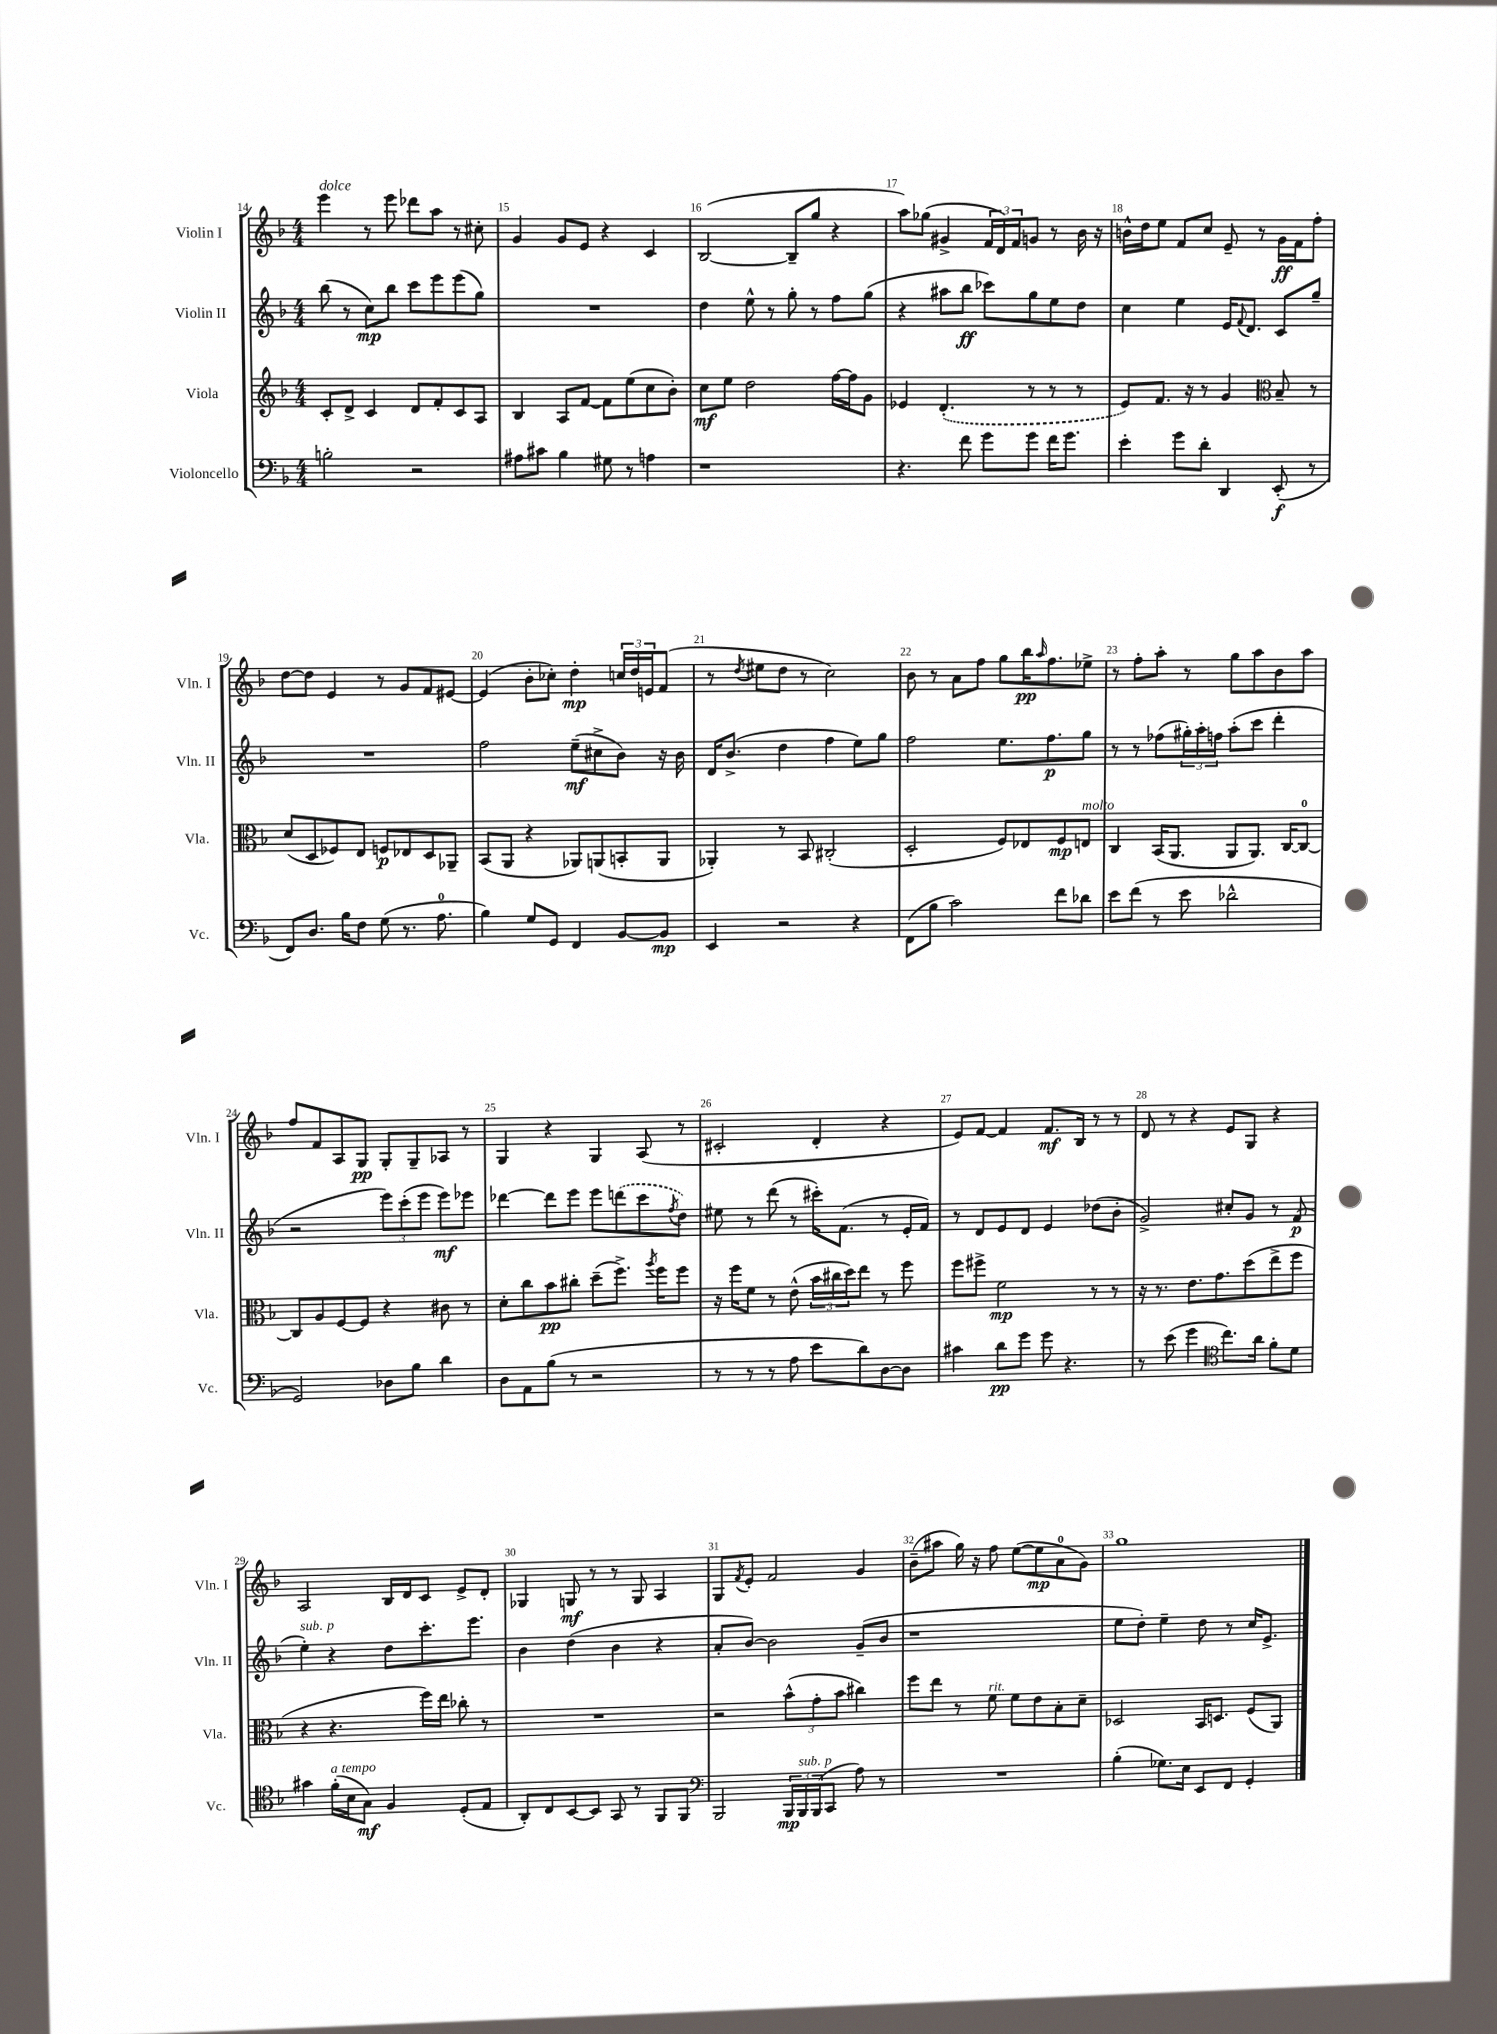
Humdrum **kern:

**kern	**kern	**kern	**kern
*staff4	*staff3	*staff2	*staff1
*clefF4	*clefG2	*clefG2	*clefG2
*k[b-]	*k[b-]	*k[b-]	*k[b-]
*M4/4	*M4/4	*M4/4	*M4/4
2B'	8c'	(8bb-	4eee
.	8d^	8r	.
.	4c	8cc)	8r
.	.	8bb-	8eee
2r	8d	8ccc	8ddd-
.	8f'	8eee	8aa
.	8c	(8eee	8r
.	8A	8gg)	8cc#'
=	=	=	=
8A#	4B-	1r	4g
8c#	.	.	.
4B-	8A	.	8g
.	[8f	.	8e
8G#	8f]	.	4r
8r	(8ee	.	.
4A	8cc	.	4c
.	8b-')	.	.
=	=	=	=
1r	8cc	4dd	([2B-
.	8ee	.	.
.	2dd	8ee^^	.
.	.	8r	.
.	.	8gg'	8B-~]
.	.	8r	8gg
.	[16ff	8ff	4r
.	16ff]	.	.
.	8g	(8gg	.
=	=	=	=
4.r	4e-	4r	8aa)
.	.	.	(8gg-
.	(4.d'	8aa#	4g#^
8f	.	8bb-	.
8g	.	8ccc-)	24f
.	.	.	24d)
.	.	.	24f
8g	8r	8gg	8g
16f	8r	8ee	8r
8.g	.	.	.
.	8r	8dd	16b-
.	.	.	16r
=	=	=	=
4e'	8e)	4cc	16b^^
.	.	.	16dd
.	8.f	.	8ee
8g	.	4ee	8f
.	16r	.	.
8d'	8r	.	8cc
4DD	4g	16e	8e~
.	.	8qqf	.
.	.	8.d	.
.	.	.	8r
*	*clefC3	*	*
(8EE'	8B-~	8c	16g
.	.	.	16f
8r	8r	8gg~	8ff'
=	=	=	=
8FF)	(8d	1r	[8dd
8.D	8D	.	8dd]
.	8F-)	.	4e
16B-	.	.	.
8F	8E	.	.
(8G	8F	.	8r
8.r	8E-	.	8g
.	8D	.	8f
8.A	.	.	.
.	8AA-~	.	[8e#
=	=	=	=
4B-)	(8BB-	2ff	(4e#]
.	8AA	.	.
8G	4r	.	8b-'
8GG	.	.	8cc-')
4FF	8AA-)	(8ee~	4dd'
.	(8AA	8cc#^	.
[8BB-	8BB'	8b-)	24cc
.	.	.	24dd
.	.	.	24e
8BB-]	8AA	16r	(8f
.	.	16b-	.
=	=	=	=
4EE	4AA-')	16d	8r
.	.	(8.b-^	.
.	.	.	8qdd
.	.	.	8ee#
2r	8r	4dd	8dd
.	8BB-	.	8r
.	(2C#'	4ff	2cc)
4r	.	8ee)	.
.	.	8gg	.
=	=	=	=
(8FF	2D'	2ff	8b-
8B-	.	.	8r
2c)	.	.	8a
.	.	.	8ff
.	8F)	8.ee	8gg
.	8E-	.	16bb-
.	.	.	16qqaa
.	.	8.ff	8.ff
8f	8F	.	.
8d-	8E	8gg	8ee-^
=	=	=	=
8e	4C	8r	8r
(8f	.	8r	8ff'
8r	(16BB-	(8ff-	8aa'
.	8.AA	.	.
8e	.	24gg#')	8r
.	.	24aa'	.
.	.	24ff	.
2d-^^	8AA	(8aa'	8gg
.	8.AA)	8ccc	8aa
.	.	4ddd'	8b-
.	[16C	.	.
.	8C_	.	8aa
=	=	=	=
2GG)	8C]	2r	8ff
.	8A	.	8f
.	[8F	.	8A
.	8F]	.	8G
8D-	4r	12eee)	8G'
.	.	(12ccc'	.
8B-	.	.	8G~
.	.	12eee	.
4d	8c#	8eee)	8A-
.	8r	8eee-	8r
=	=	=	=
8D	8d'	[4ddd-	4G
8AA	8cc	.	.
(8B-	8b-	8ddd-]	4r
8r	8cc#'	8eee	.
2r	(8dd~	8eee	4G
.	8.ff^)	(8ddd	.
.	.	8ccc	(8A
.	8qaa	.	.
.	16ff	.	.
.	.	8qff	.
.	8ff	8dd)	8r
=	=	=	=
8r	16r	8ee#	2c#'
.	16ff	.	.
8r	8f	8r	.
8r	8r	(8ddd	.
8A	(8e^^	8r	.
8e	24b-	16ccc#')	4d'
.	24cc#	.	.
.	.	(8.f	.
.	24dd)	.	.
8d)	8ee	.	.
[8D	8r	8r	4r
8D]	8ff	16e'	.
.	.	16f)	.
=	=	=	=
4c#	8ff	8r	8e)
.	8ff#^	8d	[8f
8d	2f	8e	4f]
8g	.	8d	.
8g	.	4e	8.f
4.r	.	.	.
.	.	.	16B-
.	8r	(8dd-	8r
.	8r	8b-'	8r
=	=	=	=
8r	16r	2g^)	8d
.	8.r	.	.
(8e	.	.	8r
4g	8.e	.	4r
.	8.g	.	.
*clefC4	*	*	*
8.cc)	.	8cc#'	8e
.	(8dd	8g	8G
16a	.	.	.
8f'	8ee^	8r	4r
8d	8ff	(8f	.
=	=	=	=
4g#	4r	4ee')	2A
(16f'	4.r	4r	.
16B-	.	.	.
8G)	.	.	.
4F	.	8dd	16B-
.	.	.	16d
.	16ff)	8.ccc'	8c
.	16ee	.	.
(8D'	8cc-'	.	8e^
.	.	8.eee	.
8E	8r	.	8d'
=	=	=	=
8AA')	1r	4b-	4G-
8C	.	.	.
[8BB-	.	(4dd	8G
8BB-]	.	.	8r
8GG	.	4b-	8r
8r	.	.	8G
8FF	.	4r	4A
8FF	.	.	.
=	=	=	=
*clefF4	*	*	*
2BBB-	2r	8a'	8G
.	.	.	8qf
.	.	[8b-)	8e'
.	.	2b-]	2f
24BBB-	(12b-^^	.	.
24BBB-	.	.	.
(24BBB-	12g'	.	.
8CC	.	.	.
.	12b-	.	.
8A)	4cc#)	(8g~	4g
8r	.	8b-	.
=	=	=	=
1r	8ff	1r	(8b-~
.	8ee	.	8aa#
.	8r	.	16gg)
.	.	.	16r
.	8f	.	8ff
.	8f	.	([8ee
.	8e	.	8ee]
.	8B-'	.	8a
.	8d~	.	8g)
=	=	=	=
(4B-'	2D-	8ee	1gg
.	.	8dd')	.
8.G-)	.	4ee~	.
16E	.	.	.
8EE	16BB-	8dd	.
.	8.D	.	.
8FF	.	8r	.
4GG'	(8F	16cc	.
.	.	8.e^	.
.	8AA)	.	.
==	==	==	==
*-	*-	*-	*-
